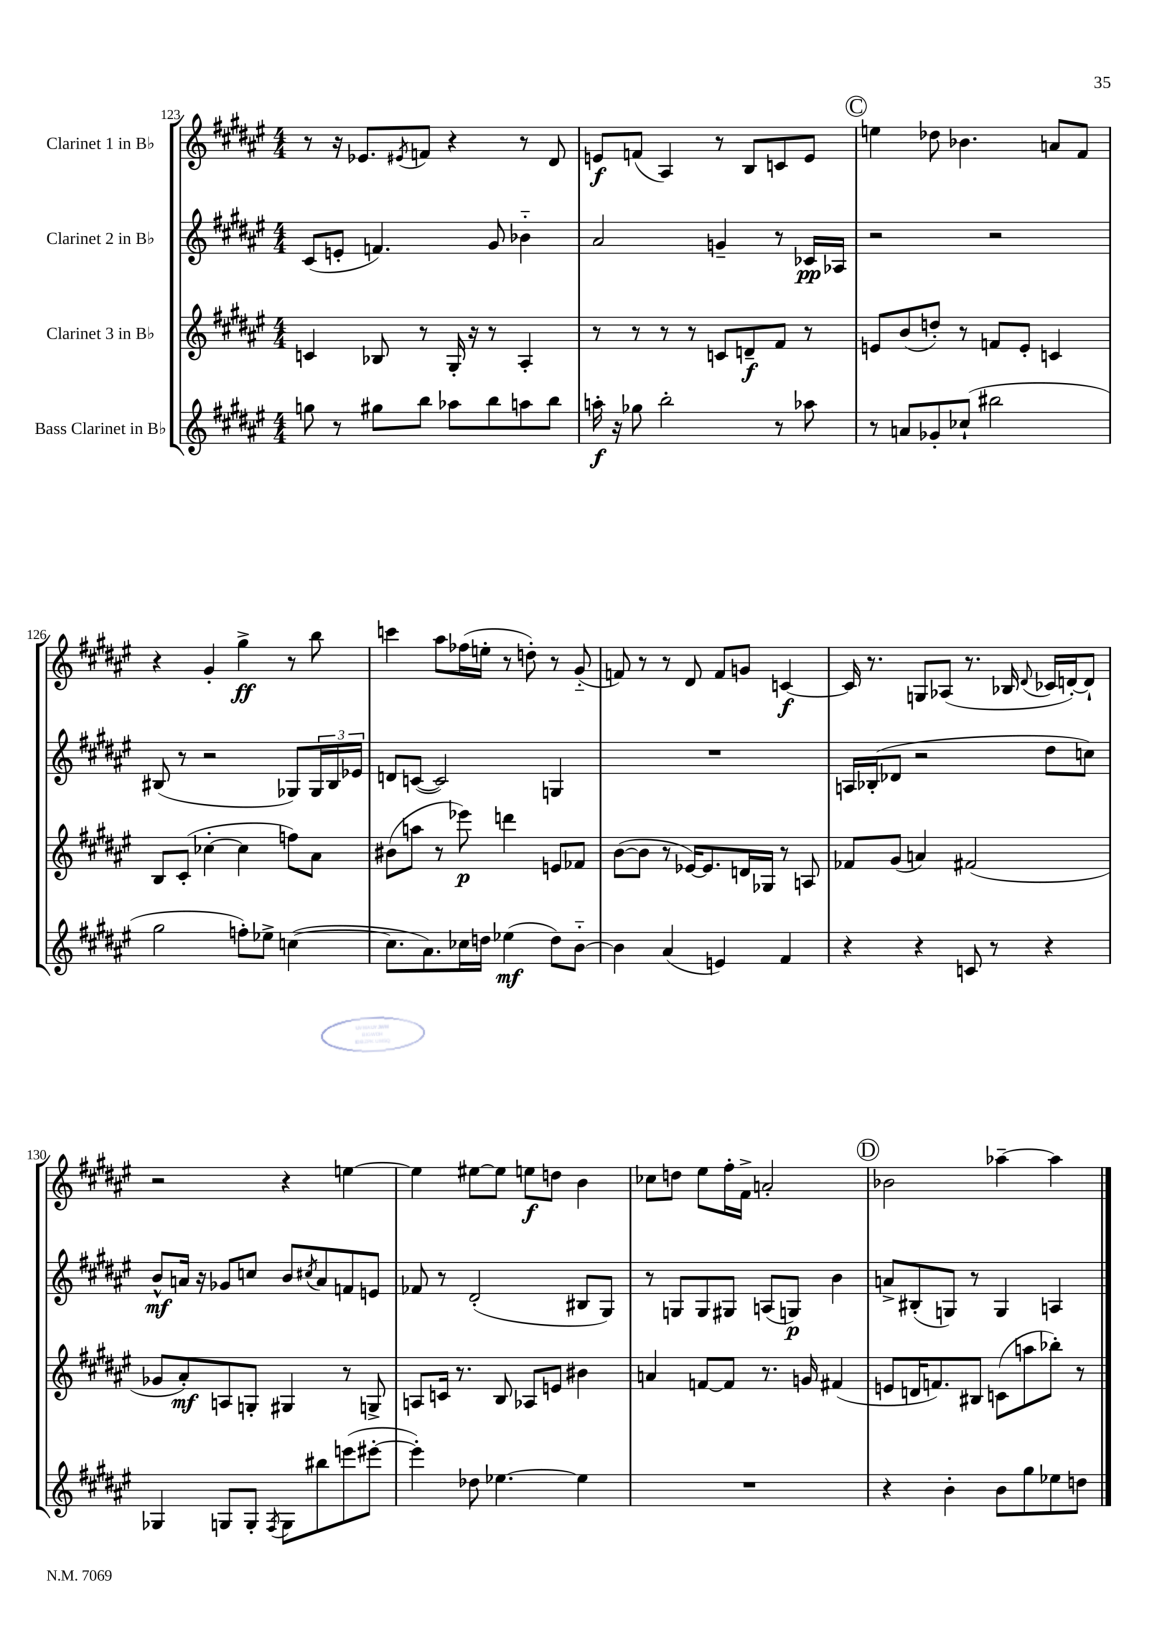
<<
\new StaffGroup <<
\new Staff = "s0" \with { instrumentName = "Clarinet 1 in Bb" } {
    \clef treble \key fis \major \numericTimeSignature \time 4/4
    r8 r16 ees'8. \acciaccatura { eis'8 } f'8 r4 r8 dis'8 |
    e'8\f f'8( ais4) r8 b8 c'8 e'8 |
    \mark \markup { \circle "C" } e''4 des''8 bes'4. a'8 fis'8 |
    r4 gis'4-. gis''4->\ff r8 b''8 |
    c'''4 ais''8 fes''16( e''16-. r8 d''8-.) r8 gis'8-_( |
    f'8) r8 r8 dis'8 f'8 g'8 c'4~\f |
    c'16 r8. g8 aes8( r8. bes16 \appoggiatura { dis'8 } ces'16 d'16~-.) d'8-! |
    r2 r4 e''4~ |
    e''4 eis''8~ eis''8 e''8\f d''8 b'4 |
    ces''8 d''8 eis''8 fis''16-. fis'16-> a'2-. |
    \mark \markup { \circle "D" } bes'2 aes''4~-- aes''4 \bar "|." |
}
\new Staff = "s1" \with { instrumentName = "Clarinet 2 in Bb" } {
    \clef treble \key fis \major \numericTimeSignature \time 4/4
    cis'8( e'8-. f'4.) gis'8 bes'4-_ |
    ais'2 g'4-- r8 ces'16\pp aes16 |
    \mark \markup { \circle "C" } r2 r2 |
    bis8( r8 r2 ges8) \tuplet 3/2 { ges16 bis16 ees'16 } |
    d'8 c'8~( c'2) g4 |
    R1 |
    a16 bes16-.( des'8 r2 dis''8 c''8) |
    b'8-^\mf a'16 r16 ges'8 c''8 b'8 \acciaccatura { cis''8 } a'8 f'8 e'8 |
    fes'8 r8 dis'2-.( bis8 gis8) |
    r8 g8 g8 gis8 a8( g8\p) b'4 |
    \mark \markup { \circle "D" } a'8-> bis8-.( g8) r8 g4 a4 \bar "|." |
}
\new Staff = "s2" \with { instrumentName = "Clarinet 3 in Bb" } {
    \clef treble \key fis \major \numericTimeSignature \time 4/4
    c'4 bes8 r8 gis16-. r16 r8 ais4-. |
    r8 r8 r8 r8 c'8 d'8--\f fis'8 r8 |
    \mark \markup { \circle "C" } e'8 b'8( d''8-.) r8 f'8 e'8-. c'4 |
    b8 cis'8-.( ces''4~-. ces''4 f''8) ais'8 |
    bis'8( a''8 r8 ees'''8\p) d'''4 e'8 fes'8 |
    b'8~( b'8 r8 ees'16~) ees'8. d'16 ges16 r8 a8 |
    fes'8 gis'8( a'4) fis'2( |
    ges'8 ais'8-.\mf) a8 g8-. gis4 r8 g8-> |
    a8 c'16 r8. b8 aes8 e'8 bis'4 |
    a'4 f'8~ f'8 r8. g'16 fis'4( |
    \mark \markup { \circle "D" } e'8 d'16 f'8.) bis8 c'8( a''8 bes''8-.) r8 \bar "|." |
}
\new Staff = "s3" \with { instrumentName = "Bass Clarinet in Bb" } {
    \clef treble \key fis \major \numericTimeSignature \time 4/4
    g''8 r8 gis''8 b''8 aes''8 b''8 a''8 b''8 |
    a''16-.\f r16 ges''8 b''2-. r8 aes''8 |
    \mark \markup { \circle "C" } r8 a'8 ges'8-. ces''8-!( bis''2 |
    gis''2 f''8-.) ees''8-> c''4~( |
    c''8. ais'8.) ces''16 d''16 ees''4\mf( d''8) b'8~-_ |
    b'4 ais'4( e'4) fis'4 |
    r4 r4 c'8 r8 r4 |
    ges4 g8 g8-. \acciaccatura { fis8 } g8 bis''8 e'''8( eis'''8~-. |
    eis'''4-.) des''8 ees''4.~ ees''4 |
    R1 |
    \mark \markup { \circle "D" } r4 b'4-. b'8 gis''8 ees''8 d''8 \bar "|." |
}
>>
>>
\layout { \context { \Score currentBarNumber = #123 } }
